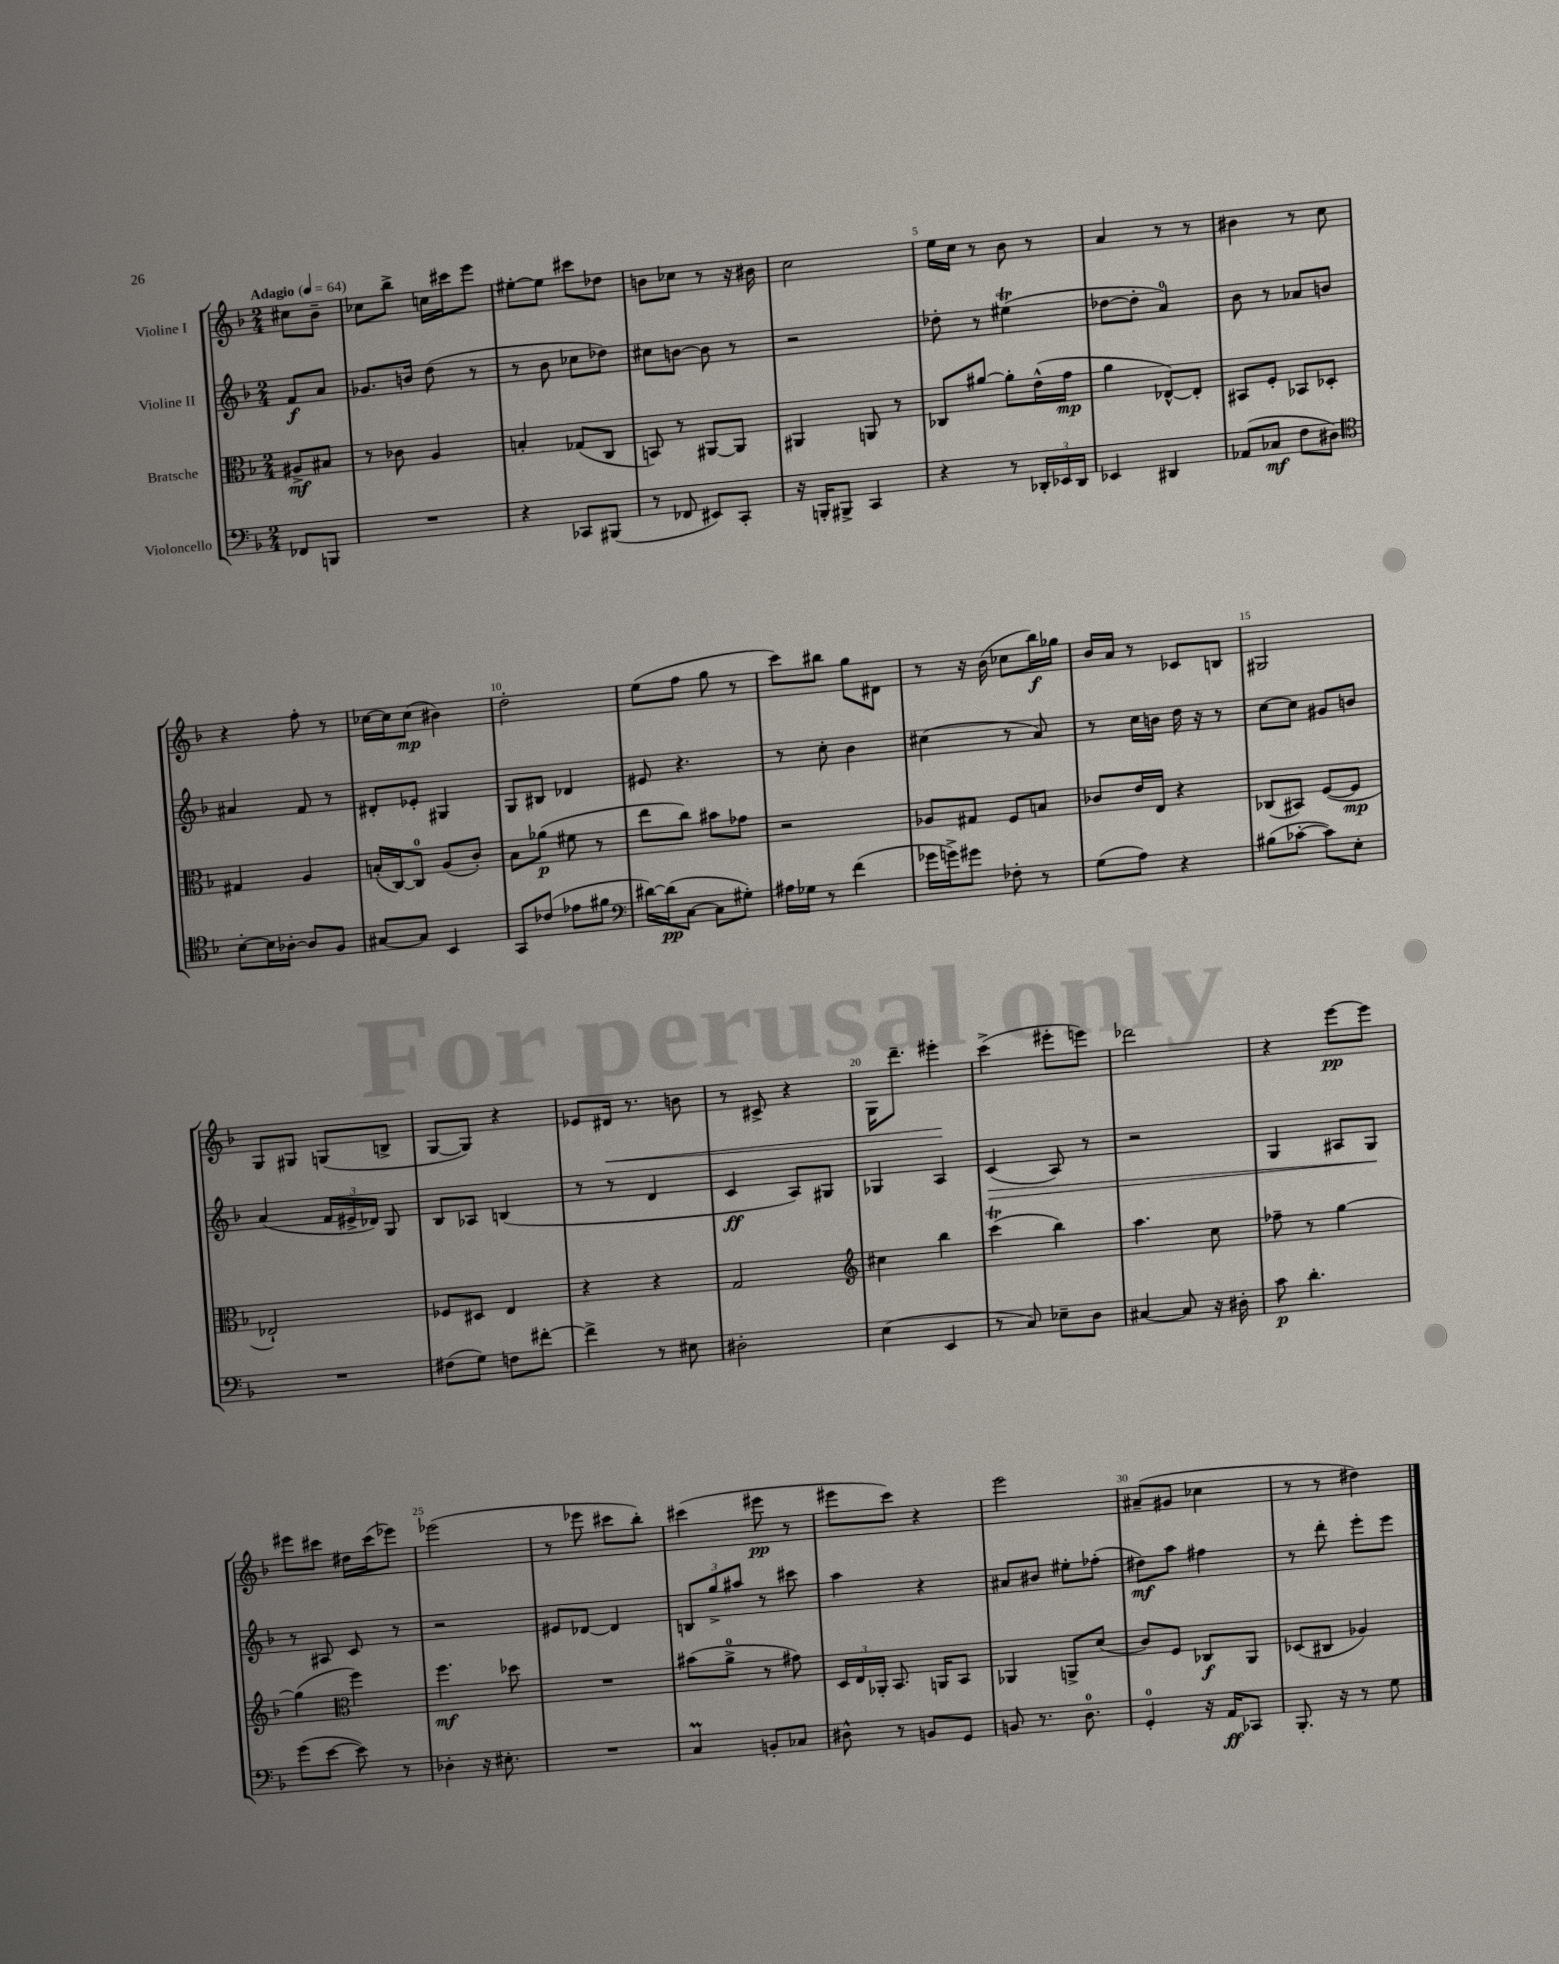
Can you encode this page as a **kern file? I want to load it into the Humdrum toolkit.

**kern	**kern	**kern	**kern
*staff4	*staff3	*staff2	*staff1
*clefF4	*clefC3	*clefG2	*clefG2
*k[b-]	*k[b-]	*k[b-]	*k[b-]
*M2/4	*M2/4	*M2/4	*M2/4
*MM64	*MM64	*MM64	*MM64
8FF-	8A#^	8f	8cc#
8BBB	8B#	8a	8b-~
=	=	=	=
2r	8r	8.g-	8cc-
.	8c-	.	8bb-^
.	.	16b	.
.	4A	(8dd	16cc
.	.	.	16ccc#
.	.	8r	8eee
=	=	=	=
4r	4B'	8r	[8ee#'
.	.	8b-	8ee#]
8CC-	(8G-	8cc-	8ccc#
(8BBB#	8C	8dd-)	8dd-
=	=	=	=
8r	8BB)	8cc#	8b
8FF-	8r	[8b	8cc-
8EE#)	[8AA#	8b]	8r
8CC'	8AA#]	8r	16r
.	.	.	16b#
=	=	=	=
16r	4AA#	2r	2cc
16BBB'	.	.	.
8BBB#^	.	.	.
4CC	8AA	.	.
.	8r	.	.
=	=	=	=
4r	8C-	8dd-'	16ee
.	.	.	16cc
.	[8a#	8r	8r
8r	8a#']	(4ee#	8b-
24DD-'	(16e^^	.	8r
24EE-	.	.	.
.	16g	.	.
24DD-	.	.	.
=	=	=	=
4EE-	4a	[8dd-	4a
.	.	8dd-']	.
4DD#	[8E-^^)	4a)	8r
.	8E-']	.	8r
=	=	=	=
(8AA-	8BB#	8b-	4b#
8C-	8F'	8r	.
8F	8BB-	8a-	8r
8D#)	8D-'	8b	8cc
=	=	=	=
*clefC4	*	*	*
[8B-'	4G#	4a#	4r
16B-]	.	.	.
[16A-'	.	.	.
8A-]	4A	8f	8ff'
8F	.	8r	8r
=	=	=	=
[8G#	(16B'	8d#'	[16cc-
.	[16C)	.	16cc-]
8G#]	8C]	8e-'	(8cc-
4BB-	(8A	4G#	4b#)
.	8c')	.	.
=	=	=	=
8GG	8B-	8G	2dd'
(8c-	(8a-	8B#	.
8e-	8f#	4d-	.
8f#	8r	.	.
=	=	=	=
*clefF4	*	*	*
[16d#)	8ee	8e#	(8ee
(16d#]	.	.	.
[8C	8cc)	4.r	8ff
8C]	8b#	.	8gg
8G#')	8g-	.	8r
=	=	=	=
16A#	2r	8r	8ccc)
16G-	.	.	.
8r	.	8cc'	8bb#
(4f	.	4b-	8gg
.	.	.	8d#
=	=	=	=
16g-	8A-	(4cc#	8r
16g^)	.	.	.
8g#	8G#	.	16r
.	.	.	(16b-
8F-'	8F	8r	8cc-
8r	8B	8a)	16bb-)
.	.	.	16gg-
=	=	=	=
(8G	8c-	8r	16b-
.	.	.	16a
8A)	16e	16cc	8r
.	16E	16b	.
4r	4r	16dd	8c-
.	.	16r	.
.	.	8r	8B
=	=	=	=
(8B#	(8C-	[8cc	2G#
[8c-'	8BB#)	8cc]	.
8c-])	([8F	8g#	.
8E'	8F]	8b	.
=	=	=	=
2r	2E-`)	(4a	8G
.	.	.	8G#
.	.	24f	(8G
.	.	24e#^	.
.	.	24d-)	.
.	.	8G	8B^
=	=	=	=
(8F#	8F-	8B-	[8G
8G)	8D#	8A-	8G])
8F	4E	(4B	4r
[8f#'	.	.	.
=	=	=	=
4f#^]	4r	8r	8e-
.	.	8r	16d#
.	.	.	8.r
8r	4r	4d	.
8E#	.	.	8b
=	=	=	=
2D#'	2G	4c	8r
.	.	.	8c#^
.	.	8A)	4r
.	.	8G#	.
=	=	=	=
*	*clefG2	*	*
(4E	4cc#	4G-	16G
.	.	.	8.ddd~
4EE	4bb-	4A	4eee#'
=	=	=	=
8r	(4ccc	(4c	(4ccc^
8C)	.	.	.
8E-~	4bb-)	8A)	8eee#'
8D	.	8r	8eee)
=	=	=	=
[4C#	4.aa	2r	2ddd-
8C#]	.	.	.
16r	8cc	.	.
16D#'	.	.	.
=	=	=	=
8c	8ff-~	4G	4r
4.d'	8r	.	.
.	[4gg	8A#	[8eee
.	.	8G	8eee]
=	=	=	=
(8g	(4gg]	8r	8eee#
[8e	.	8A#	8ccc#
*	*clefC3	*	*
8e])	4ff)	8c	16dd#
.	.	.	(16ccc#
8r	.	8r	8eee-)
=	=	=	=
4D-'	4.ff	2r	(2eee-
16r	.	.	.
8.E#'	.	.	.
.	8dd-	.	.
=	=	=	=
2r	2r	8e#	8r
.	.	[8d-	8eee-
.	.	4d-]	8ccc#
.	.	.	8bb-')
=	=	=	=
4C	(8b#	12B	(4ccc#
.	.	12gg^	.
.	8a^	.	.
.	.	12aa#	.
8BB'	8r	8r	8eee#
8C-	8g#)	8ccc#	8r
=	=	=	=
8D#^^	24D	4aa	8eee#
.	24E	.	.
.	24AA-'	.	.
8r	8.BB-	.	8ccc)
8BB	.	4r	4r
.	16AA	.	.
8GG	8BB-	.	.
=	=	=	=
8BB	4AA-	8a#	2eee
8.r	.	8b#	.
.	8AA^	8ee#'	.
8.D	.	.	.
.	(8d	(8ff-'	.
=	=	=	=
4GG'	8c)	8dd#)	(8a#~
.	8F	8aa	8g#
16r	8C-	4ff#	4cc-
16AA	.	.	.
8CC-	8AA	.	.
=	=	=	=
8.BBB-'	(8D-	8r	8r
.	8C#	8ddd'	8r
16r	.	.	.
8r	4A-)	8eee'	4dd#)
8G	.	8eee	.
==	==	==	==
*-	*-	*-	*-
